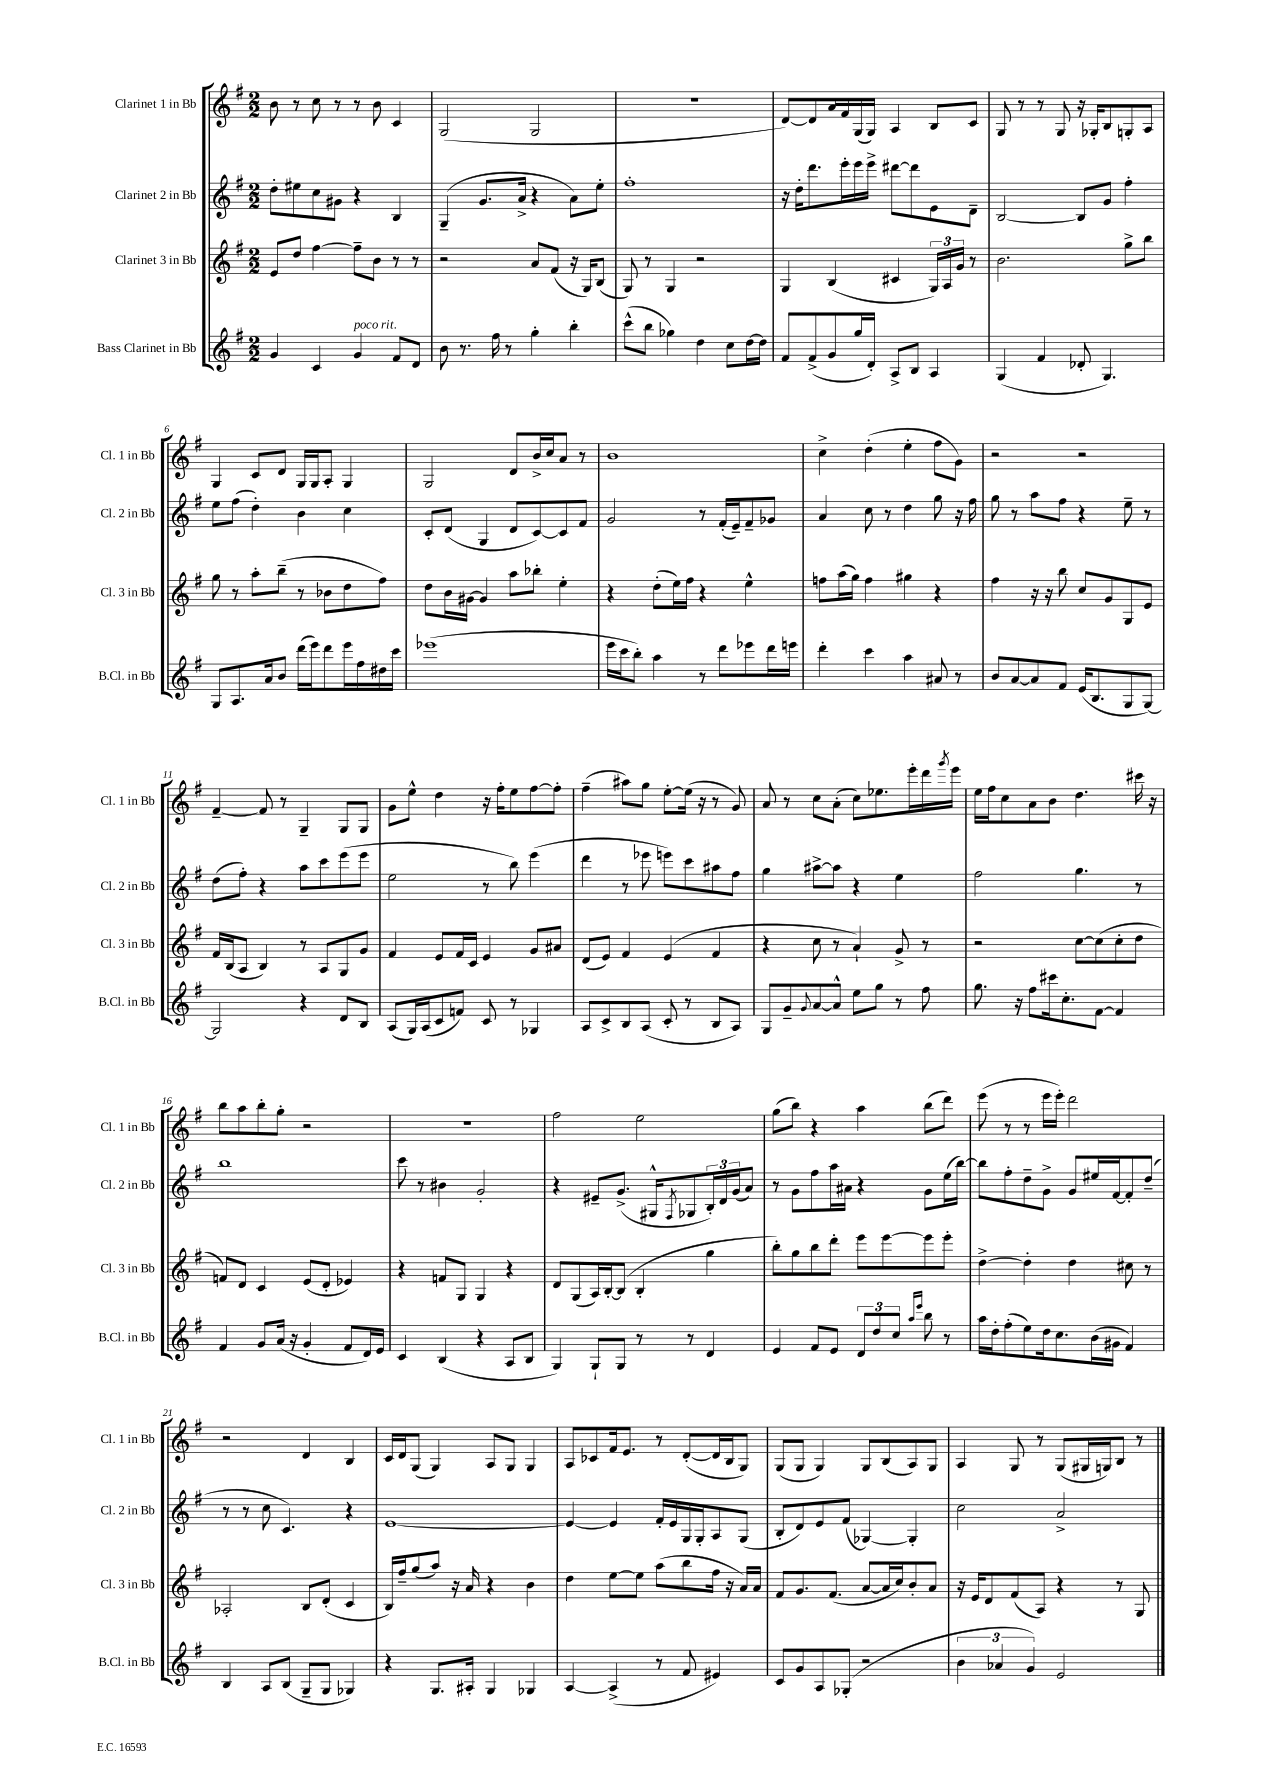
<<
\new StaffGroup <<
\new Staff = "s0" \with { instrumentName = "Clarinet 1 in Bb" shortInstrumentName = "Cl. 1 in Bb" } {
    \clef treble \key g \major \numericTimeSignature \time 2/2
    b'8 r8 c''8 r8 r8 b'8 c'4 |
    g2( g2 |
    r1 |
    d'8~) d'8 a'16 fis'16 g16( g16) a4 b8 c'8 |
    g8 r8 r8 g8 r16 ges16-. b8 g8-. a8 |
    g4 c'8 d'8 g16 g16 a8-. g4 |
    g2 d'8 b'16-> c''16 a'8 r8 |
    b'1 |
    c''4-> d''4-.( e''4-. fis''8 g'8) |
    r2 r2 |
    fis'4~-- fis'8 r8 g4-- g8 g8 |
    g'8 e''8-^ d''4 r16 fis''16-. e''8 fis''8~ fis''8-. |
    fis''4--( ais''8) g''8 e''8~-. e''16( r16 r8 g'8) |
    a'8 r8 c''8 a'8-.( c''8) ees''8. e'''16-. d'''16 \acciaccatura { g'''8 } e'''16 |
    e''16 fis''16 c''8 a'8 b'8 d''4. cis'''16 r16 |
    b''8 a''8 b''8-. g''8-. r2 |
    r1 |
    fis''2 e''2 |
    g''8( b''8) r4 a''4 b''8( d'''8) |
    e'''8( r8 r8 e'''16 e'''16-.) d'''2 |
    r2 d'4 b4 |
    c'16 d'16 g8( g4) a8 g8 g4 |
    a8 ces'8 fis'16 e'8. r8 d'8~-.( d'16 b16 g8) |
    g8( g8 g4) g8 b8( a8) g8 |
    a4 g8 r8 g8( gis16 g16) b8 r8 \bar "|." |
}
\new Staff = "s1" \with { instrumentName = "Clarinet 2 in Bb" shortInstrumentName = "Cl. 2 in Bb" } {
    \clef treble \key g \major \numericTimeSignature \time 2/2
    d''8-. eis''8 c''8 gis'8 r4 b4 |
    g4--( g'8. a'16-> r4 a'8) e''8-. |
    fis''1-. |
    r16 d''16-. d'''8. e'''16-. e'''16 e'''16-> dis'''8~ dis'''8 e'8 d'8-- |
    b2~ b8 g'8 fis''4-. |
    e''8 fis''8( d''4-.) b'4 c''4 |
    c'8-. d'8( g4 d'8 c'8~) c'8 fis'8 |
    g'2 r8 fis'16-.( e'16--) fis'8-- ges'8 |
    a'4 c''8 r8 d''4 g''8 r16 fis''16 |
    g''8 r8 a''8 fis''8 r4 e''8-- r8 |
    d''8( fis''8-.) r4 a''8 c'''8 e'''8( e'''8 |
    e''2 r8 b''8) e'''4( |
    d'''4 r8 ees'''8 e'''8) c'''8 ais''8 fis''8 |
    g''4 ais''8~-> ais''8 r4 e''4 |
    fis''2 g''4. r8 |
    b''1 |
    c'''8 r8 bis'4 g'2-. |
    r4 eis'8-- g'8.->( gis16-^ \acciaccatura { fis8 } ges8 \tuplet 3/2 { b16-.) d'16 g'16( } a'8) |
    r8 g'8 fis''8 a''16 ais'16 r4 g'8 e''16( b''16~) |
    b''8 fis''8-. d''8-- g'8-> g'8 eis''16 fis'16~ fis'8-. d''8--( |
    r8 r8 c''8 c'4.) r4 |
    e'1~ |
    e'4~ e'4 fis'16-. e'16 g16 g16-. a8 g8( |
    b8-. d'8) e'8 fis'8( ges4~) ges4-. |
    c''2 a'2-> \bar "|." |
}
\new Staff = "s2" \with { instrumentName = "Clarinet 3 in Bb" shortInstrumentName = "Cl. 3 in Bb" } {
    \clef treble \key g \major \numericTimeSignature \time 2/2
    e'8 d''8 fis''4~ fis''8-- b'8 r8 r8 |
    r2 a'8 fis'8( r16 g16) b8( |
    g8) r8 g4 r2 |
    g4 b4( cis'4 \tuplet 3/2 { g16) a16 g'16 } r8 |
    b'2. g''8-> b''8 |
    g''8 r8 a''8-. b''8--( r8 bes'8 d''8 fis''8) |
    d''8 b'16 gis'16~ gis'4 a''8 bes''8-. e''4-. |
    r4 d''8-.( e''16) fis''16 r4 e''4-^ |
    f''8 a''16( g''16) f''4 gis''4 r4 |
    fis''4 r16 r16 b''8 c''8 g'8 g8 e'8 |
    fis'16 b16( a8 b4) r8 a8 g8 g'8 |
    fis'4 e'8 fis'16 c'16 e'4 g'8 ais'8 |
    d'8( e'8) fis'4 e'4( fis'4 |
    r4 c''8 r8 a'4-!) g'8-> r8 |
    r2 c''8~ c''8( c''8-. d''8 |
    f'8) d'8 c'4 e'8( d'8-. ees'4) |
    r4 f'8 g8 g4 r4 |
    d'8 g8( a16) b16~-. b8( b4-. g''4 |
    b''8-.) g''8 b''8 d'''8-. e'''8 e'''8~ e'''8 e'''8-. |
    d''4~-> d''4-. d''4 cis''8 r8 |
    aes2-. b8 d'8-.( c'4 |
    b16) fis''16-- g''8( a''8) r16 a'16 r4 b'4 |
    d''4 e''8~ e''8 a''8( b''8 fis''16 r16 a'16) a'16 |
    fis'8 g'8. fis'8.( a'8~ a'16 c''16) b'8-. a'8 |
    r16 e'16 d'8 fis'8( a8) r4 r8 g8 \bar "|." |
}
\new Staff = "s3" \with { instrumentName = "Bass Clarinet in Bb" shortInstrumentName = "B.Cl. in Bb" } {
    \clef treble \key g \major \numericTimeSignature \time 2/2
    g'4 c'4 g'4^\markup { \italic "poco rit." } fis'8 d'8 |
    b'8 r8. fis''16 r8 g''4-. b''4-. |
    c'''8-^( b''8 ges''4) d''4 c''8 d''16~ d''16 |
    fis'8 fis'8->( g'8 g''16 d'16-.) a8-> b8 a4 |
    g4( fis'4 des'8-. g4.) |
    g8 a8. a'16 b'8 d'''16( e'''16) d'''8 e'''16 fis''16 dis''16 c'''16 |
    ees'''1( |
    e'''16 c'''16 b''8-.) a''4 r8 d'''8 ees'''8 d'''16 e'''16 |
    d'''4-. c'''4 a''4 ais'8 r8 |
    b'8 a'8~ a'8 fis'8 e'16( b8. g8 g8~) |
    g2 r4 d'8 b8 |
    a8( g16) a16( c'8 f'8) c'8 r8 ges4 |
    a8 c'8-> b8 a8( c'8-. r8 b8 a8) |
    g8 g'8-- \appoggiatura { g'8 } a'8~ a'8-^ e''8 g''8 r8 fis''8 |
    g''8. r16 fis''8 cis'''16 c''8.-. fis'8~ fis'4 |
    fis'4 g'8 a'16( r16 g'4-. fis'8 d'16) e'16 |
    c'4 b4( r4 a8 b8 |
    g4) g8-! g8 r8 r8 d'4 |
    e'4 fis'8 e'8 \tuplet 3/2 { d'8 d''8 c''8 } \grace { a''16 e'''16 } b''8 r8 |
    a''16 d''16-. fis''8-.( e''8) d''16 c''8. b'16( gis'16 fis'4) |
    b4 a8 b8( g8-- g8 ges4) |
    r4 g8. ais16-. g4 ges4 |
    a4~ a4->( r8 fis'8 eis'4) |
    c'8 g'8 a8 ges8-.( r2 |
    \tuplet 3/2 { b'4 aes'4 g'4) } e'2 \bar "|." |
}
>>
>>
